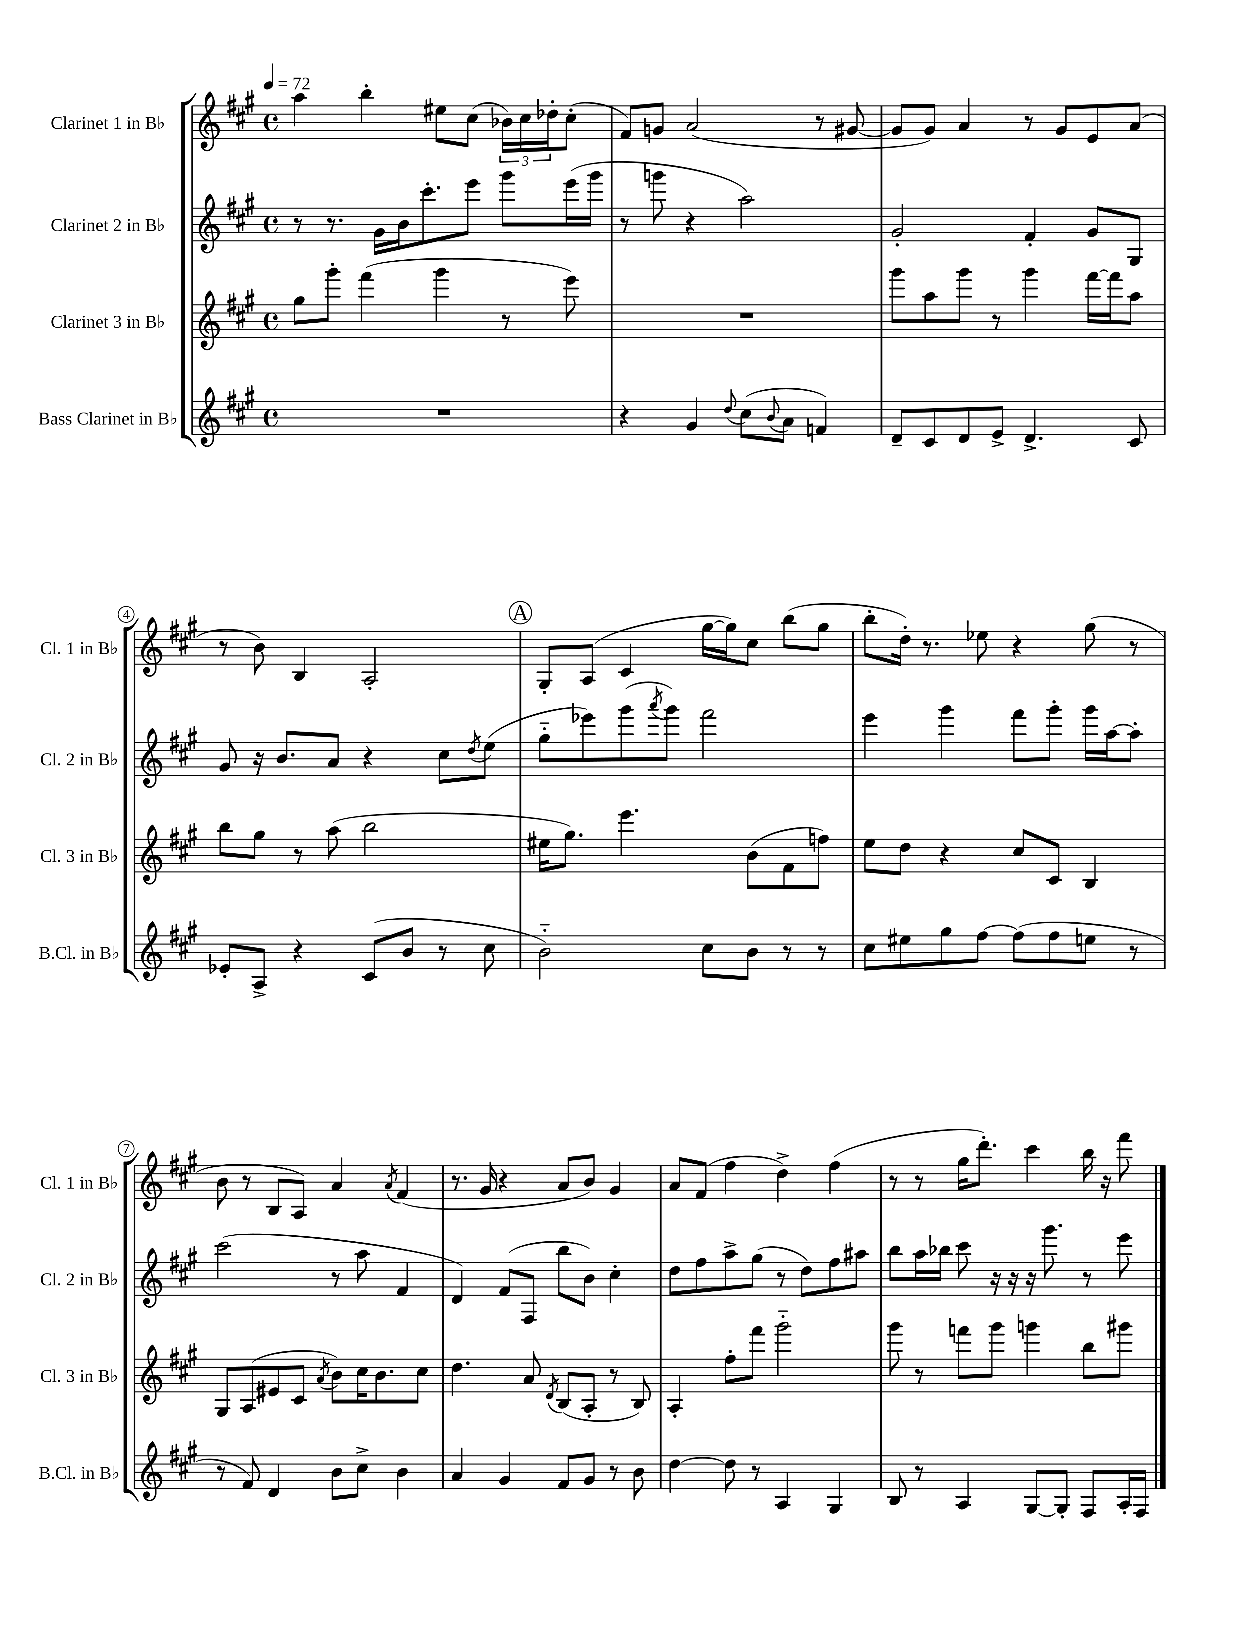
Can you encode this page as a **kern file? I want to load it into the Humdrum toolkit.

**kern	**kern	**kern	**kern
*part4	*part3	*part2	*part1
*staff4	*staff3	*staff2	*staff1
*I"Bass Clarinet in B♭	*I"Clarinet 3 in B♭	*I"Clarinet 2 in B♭	*I"Clarinet 1 in B♭
*I'B.Cl. in B♭	*I'Cl. 3 in B♭	*I'Cl. 2 in B♭	*I'Cl. 1 in B♭
*clefG2	*clefG2	*clefG2	*clefG2
*k[f#c#g#]	*k[f#c#g#]	*k[f#c#g#]	*k[f#c#g#]
*M4/4	*M4/4	*M4/4	*M4/4
*met(c)	*met(c)	*met(c)	*met(c)
*MM72	*MM72	*MM72	*MM72
=1	=1	=1	=1
1r	8gg#\L	8r	4aa\
.	8ggg#'\J	8.r	.
.	(4fff#\	.	4bb'\
.	.	16g#\LL	.
.	.	16b\J	.
.	.	8.ccc#'\	.
.	4ggg#\	.	8ee#X\L
.	.	8eee\J	(8cc#\J
.	8r	8ggg#\L	24b-X\LL)
.	.	.	24cc#\
.	.	.	24dd-X'\J
.	8eee\)	(16eee\L	(8cc#'\J
.	.	16ggg#\JJ	.
=2	=2	=2	=2
4r	1r	8r	8f#/L)
.	.	8gggn\	8gn/J
4g#/	.	4r	(2a/
8qqdd/	.	.	.
(8cc#\L	.	2aa\)	.
8qqb/	.	.	.
8a\J	.	.	.
4fn/)	.	.	8r
.	.	.	[8g#X/
=3	=3	=3	=3
8d~/L	8ggg#\L	2g#'/	8g#/L]
8c#/	8aa\	.	8g#/J)
8d/	8ggg#\J	.	4a/
8e^/J	8r	.	.
4.d^/	4ggg#\	4f#'/	8r
.	.	.	8g#/L
.	[16fff#\LL	8g#/L	8e/
.	16fff#\J]	.	.
8c#/	8aa\J	8G#/J	(8a/J
!!LO:LB:g=z
=4	=4	=4	=4
8e-X'/L	8bb\L	8g#/	8r
8A^/J	8gg#\J	16r	8b\)
.	.	8.b/L	.
4r	8r	.	4B/
.	(8aa\	8a/J	.
(8c#/L	2bb\	4r	2A'/
8b/J	.	.	.
8r	.	8cc#\L	.
.	.	8qdd/	.
8cc#\	.	(8ee\J	.
!!LO:REH:place=s1:t=A
=5	=5	=5	=5
2b\)	16ee#X\KL	8gg#\L	8G#'/L
.	8.gg#\J)	.	.
.	.	8eee-X\)	(8A/J
.	4.eee\	(8ggg#\	4c#/
.	.	8qaaa/	.
.	.	8ggg#\J)	.
8cc#\L	.	2fff#\	[16gg#\LL
.	.	.	16gg#\J])
8b\J	(8b\L	.	8cc#\J
8r	8f#\	.	(8bb\L
8r	8ffn\J)	.	8gg#\J
=6	=6	=6	=6
8cc#\L	8ee\L	4eee\	8bb'\L
8ee#X\	8dd\J	.	16dd'\Jk)
.	.	.	8.r
8gg#\	4r	4ggg#\	.
[8ff#\J	.	.	8ee-X\
(8ff#\L]	8cc#/L	8fff#\L	4r
8ff#\	8c#/J	8ggg#'\J	.
8een\J	4B/	16ggg#\LL	(8gg#\
.	.	[16aa\J	.
8r	.	8aa'\J]	8r
!!LO:LB:g=z
=7	=7	=7	=7
8r	8G#/L	(2ccc#\	8b\
8f#/)	(8A/	.	8r
4d/	8e#X/	.	8B/L
.	8c#/J	.	8A/J)
.	8qa/	.	.
8b\L	8b\L)	8r	4a/
8cc#^\J	16cc#\K	8aa\	.
.	8.b\	.	.
.	.	.	8qa/
4b\	.	4f#/	(4f#/
.	8cc#\J	.	.
=8	=8	=8	=8
4a/	4.dd\	4d/)	8.r
.	.	.	16g#/
4g#/	.	(8f#/L	4r
.	8a/	8F#/J	.
.	8qd/	.	.
8f#/L	(8B/L	8bb\L	8a/L
8g#/J	8A'/J	8b\J)	8b/J)
8r	8r	4cc#'\	4g#/
8b\	8B/)	.	.
=9	=9	=9	=9
[4dd\	4A'/	8dd\L	8a/L
.	.	8ff#\	(8f#/J
8dd\]	8ff#'\L	8aa^\	4ff#\
8r	8fff#\J	(8gg#\J	.
4A/	2ggg#\	8r	4dd^\)
.	.	8dd\L)	.
4G#/	.	8ff#\	(4ff#\
.	.	8aa#X\J	.
=10	=10	=10	=10
8B/	8ggg#\	8bb\L	8r
8r	8r	16aa\L	8r
.	.	16bb-X\JJ	.
4A/	8fffn\L	8ccc#\	16gg#\KL
.	.	.	8.ddd'\J)
.	8ggg#\J	16r	.
.	.	16r	.
[8G#/L	4gggn\	16r	4ccc#\
.	.	8.ggg#\	.
8G#'/J]	.	.	.
8F#/L	8bb\L	8r	16bb\
.	.	.	16r
16A'/L	8ggg#X\J	8eee\	8fff#\
16F#/JJ	.	.	.
==	==	==	==
*-	*-	*-	*-
